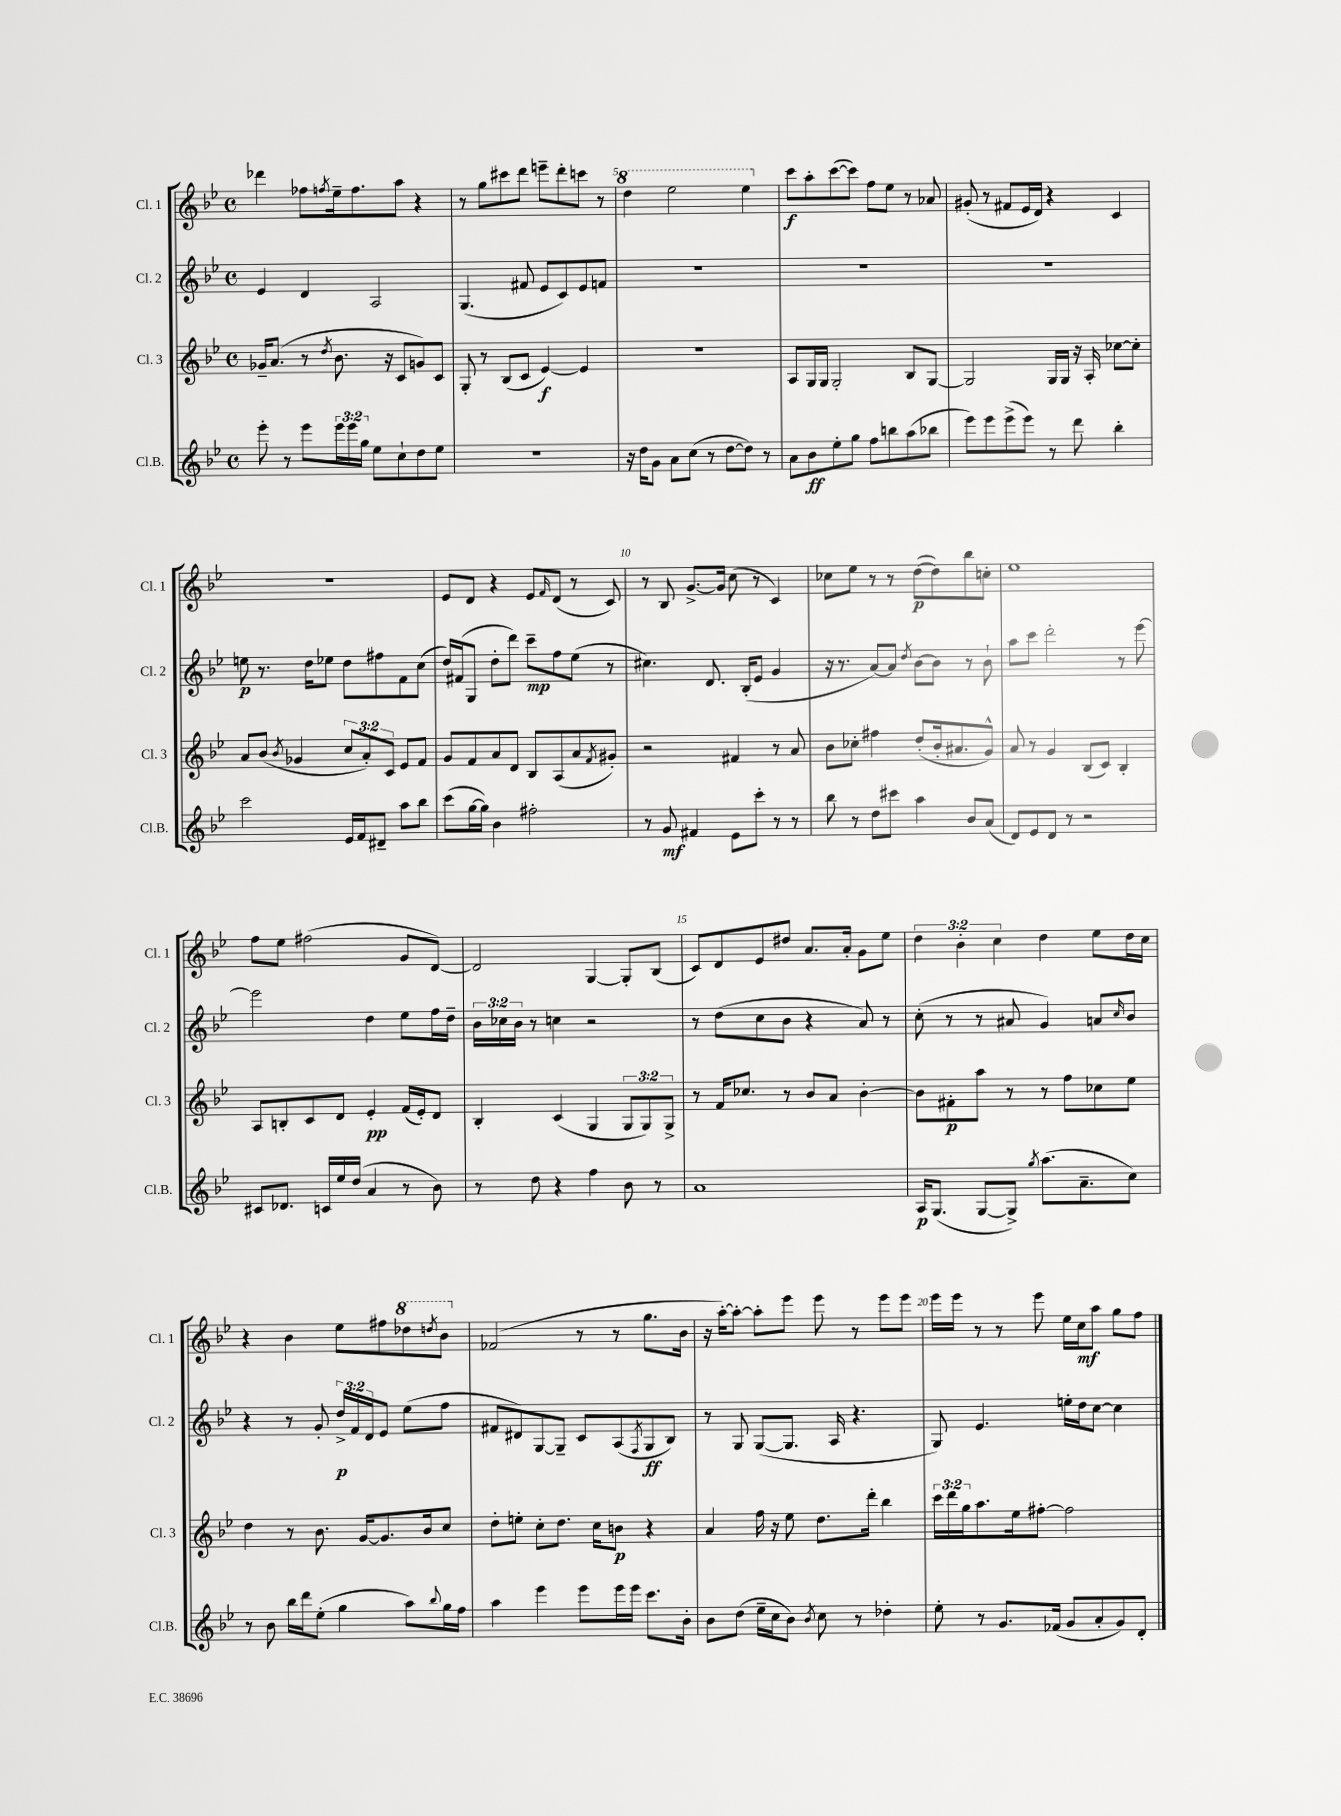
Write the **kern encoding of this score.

**kern	**kern	**kern	**kern
*staff4	*staff3	*staff2	*staff1
*clefG2	*clefG2	*clefG2	*clefG2
*k[b-e-]	*k[b-e-]	*k[b-e-]	*k[b-e-]
*M4/4	*M4/4	*M4/4	*M4/4
*met(c)	*met(c)	*met(c)	*met(c)
8eee-'\	16g-~/LK	4e-/	4ddd-\
.	(8.a/J	.	.
8r	.	.	.
8eee-\L	8r	4d/	8ff-\L
.	8qdd/	.	8qff/
24eee-\L	8.b-\	.	16ee-~\k
24eee-\	.	.	.
.	.	.	8.ff\
24gg\JJ	.	.	.
8ee-\L	.	2A/	.
.	16r	.	.
8cc`\	8c/L	.	8aa\J
8dd\	8g/)	.	4r
8ee-\J	8c/J	.	.
=	=	=	=
1r	8G'/	(4.G/	8r
.	8r	.	8gg\L
.	(8B-/L	.	8ccc#\
.	8c/J	8f#/	8ddd\J
.	[4e-/)	8e-/L	8eee~\L
.	.	8c/)	8ddd'\
.	4e-/]	8e-/	8ccc\J
.	.	8f/J	8r
=	=	=	=
16r	1r	1r	4ddd\
16dd\LK	.	.	.
8g\J	.	.	.
8a\L	.	.	2eee-\
(8cc\J	.	.	.
8r	.	.	.
[8dd\L	.	.	.
8dd\]J)	.	.	4eee-\
8r	.	.	.
=	=	=	=
8a\L	8A/L	1r	8ccc\L
8b-\	16G/L	.	8aa'\
.	16G/JJ	.	.
8ee-'\	2G'/	.	([8ccc\
8gg\J	.	.	8ccc\]J)
8ff\L	.	.	8ff\L
8bb\	.	.	8ee-\J
(8aa\	8B-/L	.	8r
8bb-\J	[8G/J	.	8a-/
=	=	=	=
8eee-\L)	2G/]	1r	(8g#'/
8eee-\	.	.	8r
(8eee-^\	.	.	8f#/L
8eee-\J)	.	.	16e-/L
.	.	.	16d/JJ)
8r	16G/LL	.	4r
.	16G/JJ	.	.
8ddd\	16r	.	.
.	16A'/	.	.
4bb-'\	[8cc-\L	.	4c/
.	8cc-'\]J	.	.
=	=	=	=
2ccc\	8a/L	8ee\	1r
.	(8b-/J	8.r	.
.	8qb-/	.	.
.	4g-/	.	.
.	.	16dd\LK	.
.	.	8ee-\J	.
16e-/LL	12cc/L	8dd\L	.
16f/J	.	.	.
.	12a'/)	.	.
8d#~/J	.	8ff#\	.
.	12c/J	.	.
8aa\L	8e-/L	8f\	.
8bb-\J	8f/J	(8cc\J	.
=	=	=	=
(8ccc\L	8g/L	16dd/LL)	8e-/L
.	.	(16f#/J	.
[16gg\L	8f/	8G/J	8d/J
16gg\]JJ)	.	.	.
4b-\	8a/	8dd'\L	4r
.	8d/J	8ddd\J)	.
2ff#'\	8B-/L	8ccc~\L	8e-/L
.	.	.	16qqf/
.	(8A/	8ff\	(8d/J
.	8a/	(8ee-\J	8r
.	8qf/	.	.
.	8g#'/J)	8r	8c/)
=	=	=	=
8r	2r	4.cc#\)	8r
8g/	.	.	8B-/
4f#/	.	.	[8.g^/L
.	.	8.d/	.
.	.	.	16g/]Jk
8e-\L	4f#/	.	(8cc\
.	.	(16B-'/LK	.
8ccc'\J	.	8e-/J	8r
8r	8r	4g/	4c/)
8r	8a/	.	.
=	=	=	=
8bb-\	8b-\L	16r	8cc-\L
.	.	8.r	.
8r	8cc-'\J	.	8ee-\J
8dd\L	4ff#\	[8a/L)	8r
8ccc#\J	.	8a/]J	8r
.	.	8qdd/	.
4aa\	(8dd'/L	[8b-\L	([8dd\L
.	16b-'/k	8b-\]J	8dd\])
.	8.a#/	.	.
8b-/L	.	8r	8bb-\
(8a/J	8g^^/J)	8b-`\	8cc'\J
=	=	=	=
8d/L)	8a/	8aa\L	1ee-
8e-/	8r	8ccc\J	.
8d/J	4g/	2ddd'\	.
8r	.	.	.
2r	(8B-/L	.	.
.	8c/J)	.	.
.	4B-'/	8r	.
.	.	[8eee-\	.
=	=	=	=
8c#/L	8A/L	2eee-\]	8ff\L
8.d-/J	8B'/	.	8ee-\J
.	8c/	.	(2ff#\
16c/LL	.	.	.
16ee-/	8d/J	.	.
(16dd/JJ	.	.	.
4a/	4e-'/	4dd\	.
8r	(16f/LL	8ee-\L	8g/L
.	16e-'/J)	.	.
8b-\)	8d/J	16ff\L	[8d/J)
.	.	16dd~\JJ	.
=	=	=	=
8r	4B-'/	24b-\LL	2d/]
.	.	24cc-\	.
.	.	24b-\JJ	.
8dd\	.	8r	.
4r	(4c/	4cc\	.
4ff\	4G/	2r	[4G/
8b-\	12G/L	.	8G'/]L
.	12G/)	.	.
8r	.	.	(8B-/J
.	12G^/J	.	.
=	=	=	=
1a	8r	8r	8c/L)
.	16f/LK	(8dd\L	8d/
.	8.cc-/J	.	.
.	.	8cc\	8e-/
.	8r	8b-\J	8dd#/J
.	8b-/L	4r	8.a/L
.	8a/J	.	.
.	.	.	16a'/Jk
.	[4b-'\	8a/)	8g\L
.	.	8r	8ee-\J
=	=	=	=
16A/LK	8b-\]L	(8cc'\	6dd\
(8.G/J	.	.	.
.	8f#'\	8r	.
.	.	.	6b-'\
[8G/L	8aa\J	8r	.
.	.	.	6cc\
8G^/]J)	8r	8a#/	.
8qgg/	.	.	.
(8.aa\L	8r	4g/)	4dd\
.	8ff\L	.	.
8.a~\	.	.	.
.	8cc-\	8a/L	8ee-\L
.	.	16qqcc/	.
8cc\J)	8ee-\J	8b-/J	16dd\L
.	.	.	16cc\JJ
=	=	=	=
8r	4dd\	4r	4r
8b-\	.	.	.
16bb-\LL	8r	8r	4b-\
16ddd\J	.	.	.
(8ee-'\J	8.b-\	8g'/	.
4gg\	.	24dd^/LL	8ee-\L
.	.	24f/	.
.	[16g/LK	.	.
.	.	24d/J	.
.	8.g/]	8e-/J	8ff#\
8aa\L)	.	(8ee-\L	8ddd-\
.	16b-/k	.	.
8qqbb-/	.	.	8qddd/
16gg\L	8cc/J	8ff\J	8bb-\J
16ff\JJ	.	.	.
=	=	=	=
4aa\	8dd'\L	8f#/L	(2f-/
.	8ee'\J	8d#/)	.
4eee-\	8cc'\L	[8G/	.
.	8.dd\J	8G~/]J	.
8eee-\L	.	8c/L	8r
.	16cc\LK	.	.
16eee-\L	8b\J	(8A/	8r
16eee-\JJ	.	.	.
.	.	8qF/	.
8.ccc\L	4r	8G/	8.gg\L
.	.	8B-/J)	.
16b-'\Jk	.	.	16b-\Jk
=	=	=	=
8b-\L	4a/	8r	16r
.	.	.	[16aa'\LK)
(8dd\J	.	8G/	8aa'\_J
16ee-~\LL	16ff\	([8G/L	8aa'\]L
16cc\J	16r	.	.
8b-\J)	8ee-\	8.G/]J	8eee-\J
8qb-/	.	.	.
8cc\	8.dd\L	.	8eee-\
.	.	16A/	.
8r	.	4.r	8r
.	16ddd'\Jk	.	.
4dd-'\	4bb-\	.	8eee-\L
.	.	.	8eee-\J
=	=	=	=
8ee-'\	24ccc\LL	8G/)	16eee-\LL
.	24ddd\	.	.
.	.	.	16eee-\JJ
.	24gg\J	.	.
8r	8.aa\	4.e-/	8r
8.g/L	.	.	8r
.	16ee-\k	.	.
.	[8ff#'\J	.	8eee-\
(16f-/Jk	.	.	.
8g/L	2ff#\]	16ee'\LL	16ee-\LL
.	.	16dd\J	16cc\J
8a'/	.	[8cc\J	8aa\J
8g/)	.	4cc\]	8gg\L
8d'/J	.	.	8ff\J
==	==	==	==
*-	*-	*-	*-
